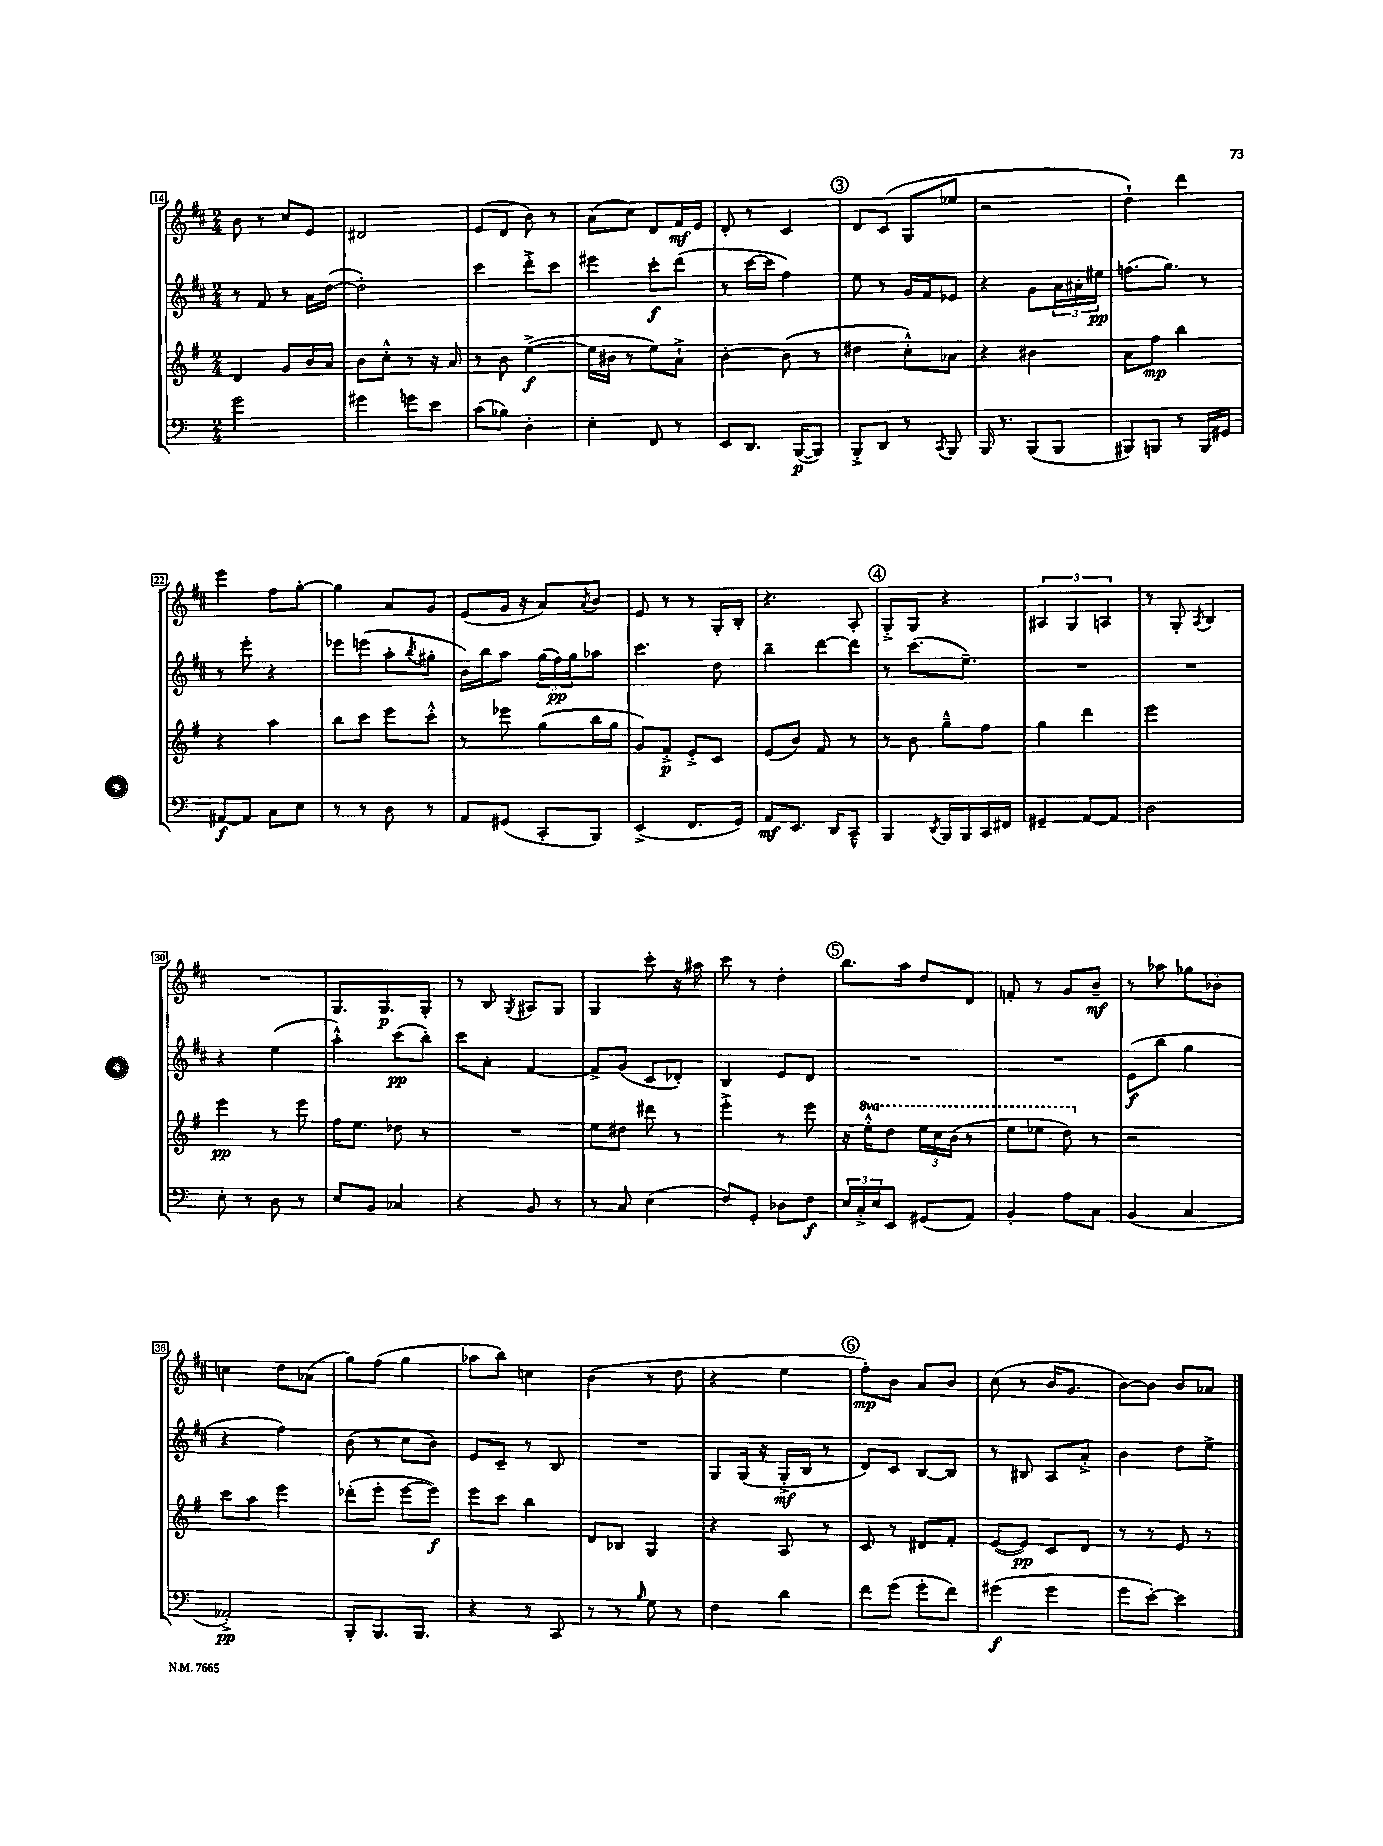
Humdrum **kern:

**kern	**kern	**kern	**kern
*staff4	*staff3	*staff2	*staff1
*clefF4	*clefG2	*clefG2	*clefG2
*k[]	*k[f#]	*k[f#c#]	*k[f#c#]
*M2/4	*M2/4	*M2/4	*M2/4
2g\	4d/	8r	8b\
.	.	8f#/	8r
.	8g/L	8r	8cc#/L
.	16b/L	16a\LL	8e/J
.	16a/JJ	([16dd\JJ	.
=	=	=	=
4g#\	8b\L	2dd'\])	2d#/
.	8cc'^^\J	.	.
8g\L	8r	.	.
8e\J	16r	.	.
.	16a/	.	.
=	=	=	=
(8c\L	8r	4ccc#\	(8e/L
8B-\J)	8b\	.	8d/J
4D'\	([4ee^\	8ddd'^\L	8b\)
.	.	8ccc#\J	8r
=	=	=	=
4E'\	16ee\]LL	4eee#\	(8a\L
.	16b#\JJ	.	.
.	8r	.	8cc#\J)
8FF/	8ee\L)	8ccc#'\L	8d/L
8r	8a`^\J	(8ddd\J	16f#/L
.	.	.	16e/JJ
=	=	=	=
8EE/L	[4b'\	8r	8d'/
8.DD/J	.	[16ccc#\LL	8r
.	.	16ccc#\]JJ	.
.	(8b\]	4ff#\)	4c#/
([16BBB/LK	.	.	.
8BBB/]J)	8r	.	.
=	=	=	=
8BBB'^/L	4dd#\	8ee\	8d/L
8DD/J	.	8r	(8c#/J
8r	8cc'^^\L)	16g/LL	8G/L
.	.	16f#/J	.
8qCC/	.	.	.
8BBB/	8a-\J	8e-/J	8ee-/J
=	=	=	=
16BBB/	4r	4r	2r
8.r	.	.	.
(8BBB/L	4b#\	8g\L	.
8BBB/J	.	24a\L	.
.	.	24a#'\	.
.	.	24ee#\JJ	.
=	=	=	=
8BBB#/L)	8a\L	(8.ff\L	4dd`\)
8BBB/J	8ff#\J	.	.
.	.	8.gg\J)	.
8r	4bb\	.	4ddd\
16BBB/LL	.	8r	.
16GG#/JJ	.	.	.
=	=	=	=
[8AA#/L	4r	8r	4eee\
8AA#/]J	.	8eee'\	.
8C\L	4aa\	4r	8ff#\L
8E\J	.	.	[8gg'\J
=	=	=	=
8r	8bb\L	8eee-\L	4gg\]
8r	8ccc\J	(8eee\J	.
8D\	8eee\L	8aa'\L	8a/L
.	.	8qbb/	.
8r	8ccc'^^\J	8gg#'\J	8g/J
=	=	=	=
8AA/L	8r	16b\LL)	(8e/L
.	.	16bb\J	.
(8GG#/J	8eee-\	8aa\J	16g/Jk
.	.	.	16r
8CC'/L	(8gg\L	(24gg\LL	8a/L)
.	.	24ff#\)	.
.	.	24gg\J	.
.	.	.	8qa/
8BBB/J)	16bb\L	8aa-\J	8b/J
.	16gg\JJ	.	.
=	=	=	=
(4EE^/	8g/L)	4.ccc#\	8e/
.	8f#'^/J	.	8r
8.FF/L	8e'^/L	.	8r
.	8c/J	8dd\	16G'/LL
16GG/Jk)	.	.	16B'/JJ
=	=	=	=
8AA/L	(8e/L	4bb~\	4.r
8.EE/J	8b/J)	.	.
.	8f#/	[8ddd\L	.
16DD/LK	.	.	.
8CC~^^/J	8r	8ddd\]J	8A'/
=	=	=	=
4BBB/	8r	8r	8G'^/L
.	8b\	(8.ccc#\L	8G/J
8qDD/	.	.	.
16BBB/LL	8gg~^^\L	.	4r
16BBB/	.	8.ee~\J)	.
16CC/	8ff#\J	.	.
16FF#/JJ	.	.	.
=	=	=	=
4GG#~/	4gg\	2r	6A#/
.	.	.	6G/
[8AA/L	4ddd\	.	.
.	.	.	6A/
8AA/]J	.	.	.
=	=	=	=
2D\	2eee\	2r	8r
.	.	.	8G'/
.	.	.	8qA/
.	.	.	4B/
=	=	=	=
8E'\	4eee\	4r	2r
8r	.	.	.
8D\	8r	(4ee\	.
8r	8eee\	.	.
=	=	=	=
8E/L	16ff#\LK	4aa'^^\)	8.G/L
.	8.ee\J	.	.
8BB/J	.	.	.
.	.	.	8.G/
4C-/	8dd-\	(8ccc#\L	.
.	8r	8bb'\J)	8G'/J
=	=	=	=
4r	2r	8ccc#\L	8r
.	.	8a'\J	8B/
.	.	.	8qG/
8BB/	.	[4f#/	8A#/L
8r	.	.	8G/J
=	=	=	=
8r	8ee\L	8f#^/]L	4G/
8C/	8dd#\J	(8g/J	.
(4E\	8ddd#\	8c#/L	8ccc#'\
.	8r	8d-'/J)	16r
.	.	.	16aa#\
=	=	=	=
8F/L)	4eee'^\	4B/	8ccc#\
8GG'/J	.	.	8r
8D-\L	8r	8e/L	4dd'\
8F\J	8eee\	8d/J	.
=	=	=	=
24E/LL	16r	2r	8.bb\L
24C'^/	.	.	.
.	16eee'^^\LK	.	.
24E/J	.	.	.
8EE/J	8ddd\J	.	.
.	.	.	16aa\Jk
(8GG#/L	24eee\LL	.	8dd/L
.	24ccc\	.	.
.	(24bb\JJ	.	.
8AA/J)	8r	.	8d/J
=	=	=	=
4BB'/	8eee\L	2r	8f'/
.	8eee-\J	.	8r
8A\L	8ddd\)	.	8g/L
8C\J	8r	.	8b~/J
=	=	=	=
(4BB/	2r	(8e\L	8r
.	.	8bb\J	8aa-\
4C/	.	4gg\	8gg-\L
.	.	.	8b-'\J
=	=	=	=
2AA-'^/)	8ccc\L	4r	4cc\
.	8aa\J	.	.
.	4eee\	4ff#\)	8dd\L
.	.	.	(8a-\J
=	=	=	=
8BBB'/L	(8ddd-'\L	(8b\	8gg\L)
8.BBB/	8eee'\J	8r	(8ff#\J
.	[8eee\L	8cc#\L	4gg\
8.BBB/J	.	.	.
.	8eee\]J)	8b\J)	.
=	=	=	=
4r	8eee\L	8e/L	8aa-\L
.	8ccc\J	8c#~/J	8bb\J)
8r	4bb\	8r	4cc\
8CC/	.	8B/	.
=	=	=	=
8r	8d/L	2r	(4b\
8r	8B-/J	.	.
16qqB/	.	.	.
8G\	4G/	.	8r
8r	.	.	8dd\
=	=	=	=
4F\	4r	8G/L	4r
.	.	(16G/Jk	.
.	.	16r	.
4d\	8A/	16G'^/LL	4ee\
.	.	16B/JJ	.
.	8r	8r	.
=	=	=	=
8f\L	8c/	8d/L)	8ff#'\L)
(8g\J	8r	8c#/J	8b\J
8g'\L	8d#/L	[8B/L	8a/L
8f\J)	8f#'/J	8B/]J	8b/J
=	=	=	=
(4g#\	([8e/L	8r	(8cc#\
.	8e/]J)	8B#/	8r
4g#\	8c/L	8A/L	16b/LK
.	.	.	8.g/J
.	8d/J	8a'^/J	.
=	=	=	=
8g\L	8r	4b\	[8b\L)
[8e'\J)	8r	.	8b\]J
4e\]	8e/	8dd\L	8b/L
.	8r	8ee^\J	8a-/J
==	==	==	==
*-	*-	*-	*-
